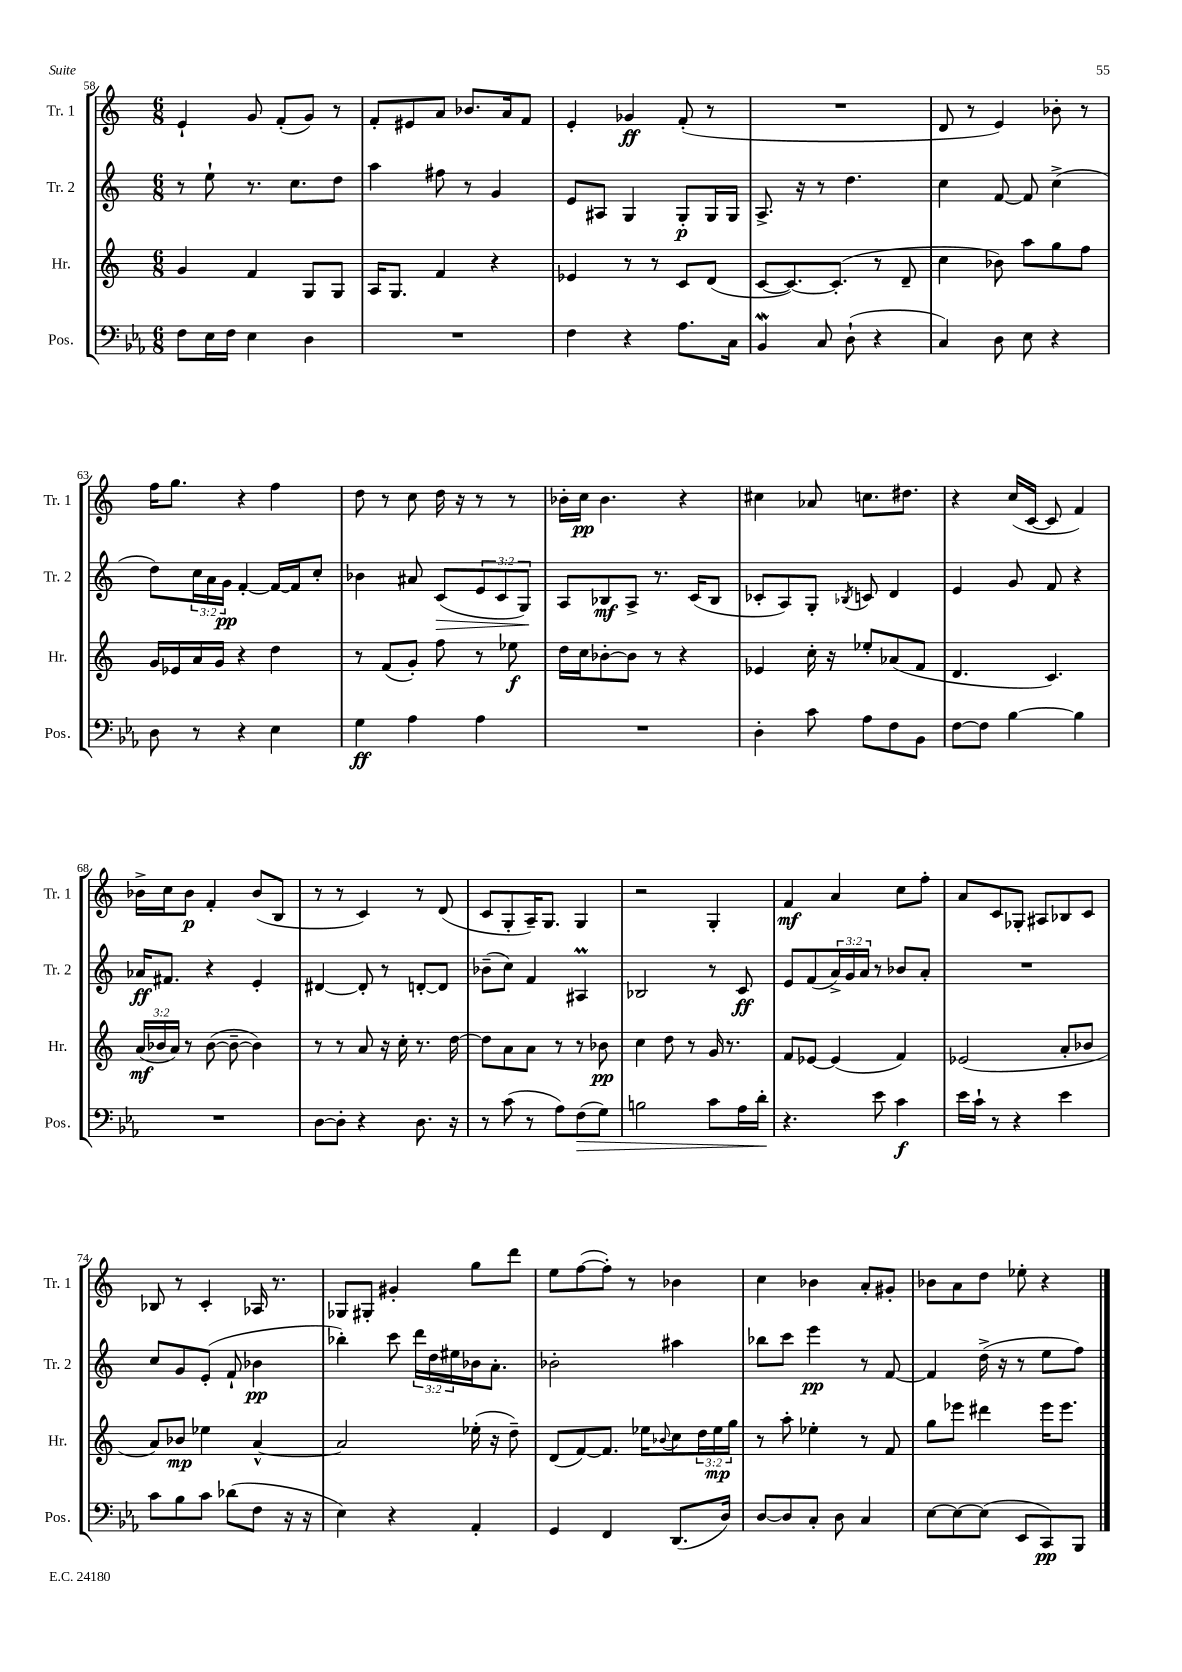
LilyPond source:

<<
\new StaffGroup <<
\new Staff = "s0" \with { instrumentName = "Tr. 1" shortInstrumentName = "Tr. 1" } {
    \clef treble \key c \major \numericTimeSignature \time 6/8
    e'4-! g'8 f'8-.( g'8) r8 |
    f'8-. eis'8 a'8 bes'8. a'16 f'8 |
    e'4-. ges'4\ff f'8-.( r8 |
    R2. |
    d'8 r8 e'4) bes'8-. r8 |
    f''16 g''8. r4 f''4 |
    d''8 r8 c''8 d''16 r16 r8 r8 |
    bes'16-. c''16\pp bes'4. r4 |
    cis''4 aes'8 c''8. dis''8. |
    r4 c''16( c'16~ c'8 f'4) |
    bes'16-> c''16 bes'8\p f'4-. bes'8( b8 |
    r8 r8 c'4) r8 d'8( |
    c'8 g8-. a16--) g8. g4 |
    r2 g4-. |
    f'4\mf a'4 c''8 f''8-. |
    a'8 c'8 ges8-. ais8 bes8 c'8 |
    bes8 r8 c'4-. aes16 r8. |
    ges8 gis8-. gis'4-. g''8 d'''8 |
    e''8 f''8~( f''8-.) r8 bes'4 |
    c''4 bes'4 a'8-. gis'8-. |
    bes'8 a'8 d''8 ees''8-. r4 \bar "|." |
}
\new Staff = "s1" \with { instrumentName = "Tr. 2" shortInstrumentName = "Tr. 2" } {
    \clef treble \key c \major \numericTimeSignature \time 6/8 \override Staff.TupletNumber.text = #tuplet-number::calc-fraction-text
    r8 e''8-! r8. c''8. d''8 |
    a''4 fis''8 r8 g'4 |
    e'8 ais8 g4 g8-.\p g16 g16 |
    a8.-> r16 r8 d''4. |
    c''4 f'8~ f'8 c''4->( |
    d''8) \tuplet 3/2 { c''16 a'16 g'16\pp } f'4~-. f'16~ f'16 c''8-. |
    bes'4 ais'8 c'8\>( \tuplet 3/2 { e'8 c'8 g8\!) } |
    a8 bes8\mf a8-> r8. c'16( bes8 |
    ces'8-. a8) g8-. \acciaccatura { bes8 } c'8 d'4 |
    e'4 g'8 f'8 r4 |
    aes'16\ff fis'8. r4 e'4-. |
    dis'4~ dis'8-. r8 d'8~-. d'8 |
    bes'8--( c''8) f'4 ais4\prall |
    bes2 r8 c'8\ff |
    e'8 f'8( \tuplet 3/2 { a'16->) g'16 a'16 } r8 bes'8 a'8-. |
    R2. |
    c''8 g'8 e'8-.( f'8-! bes'4\pp |
    bes''4-.) c'''8 \tuplet 3/2 { d'''16 d''16 eis''16 } bes'16 a'8.-. |
    bes'2-. ais''4 |
    bes''8 c'''8 e'''4\pp r8 f'8~ |
    f'4 d''16->( r16 r8 e''8 f''8) \bar "|." |
}
\new Staff = "s2" \with { instrumentName = "Hr." shortInstrumentName = "Hr." } {
    \clef treble \key c \major \numericTimeSignature \time 6/8 \override Staff.TupletNumber.text = #tuplet-number::calc-fraction-text
    g'4 f'4 g8 g8 |
    a16 g8. f'4 r4 |
    ees'4 r8 r8 c'8 d'8( |
    c'8~ c'8.~) c'8.-.( r8 d'8-- |
    c''4 bes'8) a''8 g''8 f''8 |
    g'16 ees'16 a'16 g'16 r4 d''4 |
    r8 f'8( g'8-.) f''8 r8 ees''8\f |
    d''16 c''16 bes'8~-. bes'8 r8 r4 |
    ees'4 c''16-. r16 ees''8-. aes'8( f'8 |
    d'4. c'4.) |
    \tuplet 3/2 { a'16\mf( bes'16 a'16) } r8 bes'8~( bes'8~-- bes'4) |
    r8 r8 a'8 r16 c''16-. r8. d''16~ |
    d''8 a'8 a'8 r8 r8 bes'8\pp |
    c''4 d''8 r8 g'16 r8. |
    f'8 ees'8~ ees'4( f'4) |
    ees'2( a'8-. bes'8 |
    a'8) bes'8\mp ees''4 a'4~-^ |
    a'2 ees''16-.( r16 d''8--) |
    d'8( f'8~) f'8. ees''16 \appoggiatura { bes'8 } c''8 \tuplet 3/2 { d''16 ees''16\mp g''16 } |
    r8 a''8-. ees''4-. r8 f'8 |
    g''8 ees'''8 dis'''4 ees'''16 ees'''8. \bar "|." |
}
\new Staff = "s3" \with { instrumentName = "Pos." shortInstrumentName = "Pos." } {
    \clef bass \key ees \major \numericTimeSignature \time 6/8
    f8 ees16 f16 ees4 d4 |
    R2. |
    f4 r4 aes8. c16 |
    bes,4\mordent c8 d8-!( r4 |
    c4) d8 ees8 r4 |
    d8 r8 r4 ees4 |
    g4\ff aes4 aes4 |
    R2. |
    d4-. c'8 aes8 f8 bes,8 |
    f8~ f8 bes4~ bes4 |
    R2. |
    d8~ d8-. r4 d8. r16 |
    r8 c'8( r8 aes8) f8\>( g8) |
    b2 c'8 aes16 d'16-.\! |
    r4. ees'8 c'4\f |
    ees'16 c'16-! r8 r4 ees'4 |
    c'8 bes8 c'8 des'8( f8 r16 r16 |
    ees4) r4 aes,4-. |
    g,4 f,4 d,8.( d16) |
    d8~ d8 c8-. d8 c4 |
    ees8~ ees8~ ees8( ees,8 c,8\pp) bes,,8 \bar "|." |
}
>>
>>
\layout { \context { \Score currentBarNumber = #58 } }
